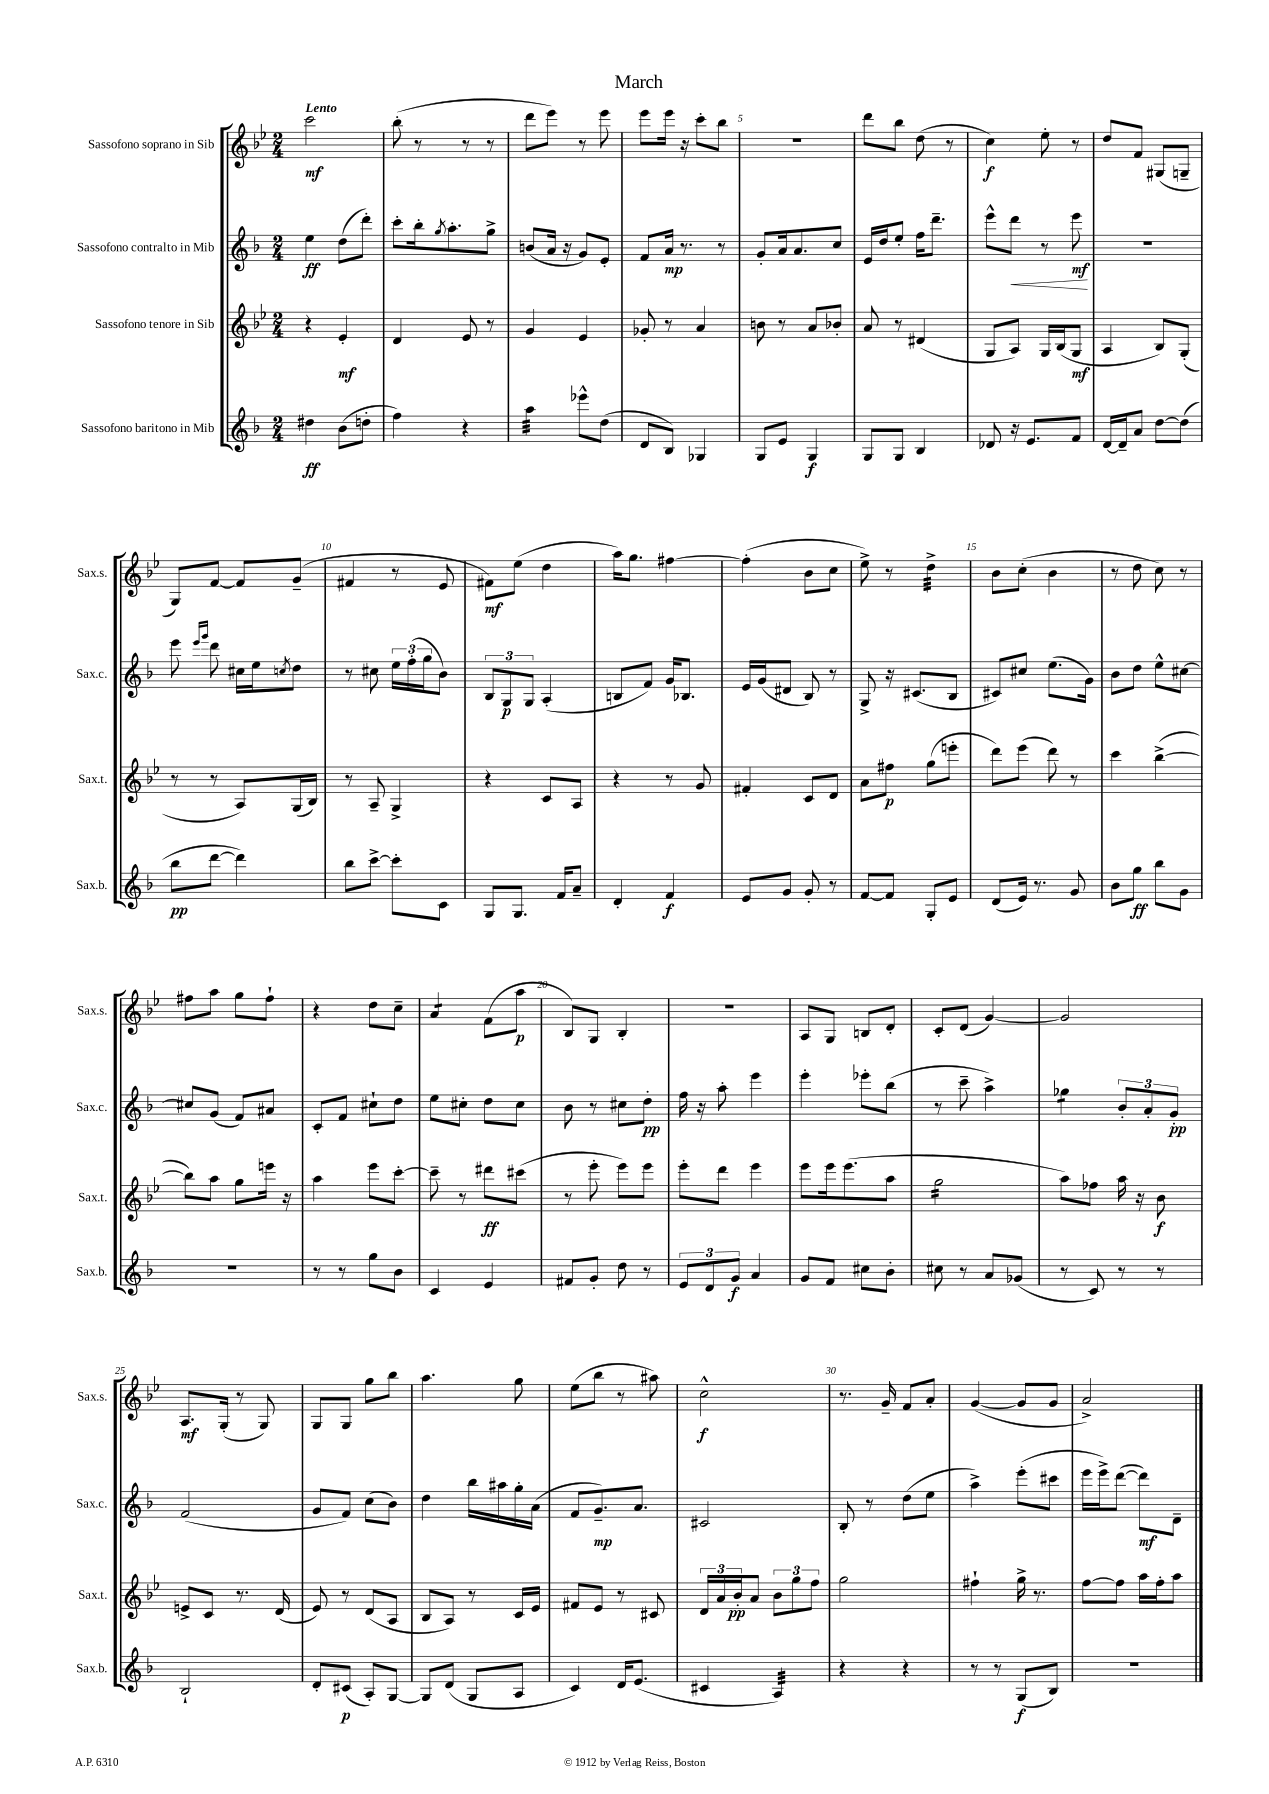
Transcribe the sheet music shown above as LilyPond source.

\header { title = "March" }
<<
\new StaffGroup <<
\new Staff = "s0" \with { instrumentName = "Sassofono soprano in Sib" shortInstrumentName = "Sax.s." } {
    \clef treble \key bes \major \numericTimeSignature \time 2/4 \tempo "Lento"
    c'''2\mf |
    bes''8-.( r8 r8 r8 |
    d'''8 ees'''8) r8 ees'''8 |
    ees'''8 ees'''16 r16 c'''8-. bes''8 |
    R2 |
    d'''8 bes''8 d''8( r8 |
    c''4\f) ees''8-. r8 |
    d''8 f'8 gis8( g8-- |
    g8) f'8~ f'8 g'8--( |
    fis'4 r8 ees'8 |
    fis'8\mf) ees''8( d''4 |
    a''16) g''8. fis''4~ |
    fis''4-.( bes'8 c''8 |
    ees''8->) r8 d''4:32-> |
    bes'8 c''8-.( bes'4 |
    r8 d''8 c''8) r8 |
    fis''8 a''8 g''8 fis''8-! |
    r4 d''8 c''8-- |
    a'4:8 f'8( a''8\p |
    bes8) g8 bes4-. |
    R2 |
    a8 g8 b8 d'8-. |
    c'8-. d'8( g'4~) |
    g'2 |
    a8.\mf g16-.( r8 g8) |
    g8 g8 g''8 bes''8 |
    a''4. g''8 |
    ees''8( bes''8 r8 ais''8) |
    c''2-^\f |
    r8. g'16-- f'8 a'8-. |
    g'4~( g'8 g'8 |
    a'2->) \bar "|." |
}
\new Staff = "s1" \with { instrumentName = "Sassofono contralto in Mib" shortInstrumentName = "Sax.c." } {
    \clef treble \key f \major \numericTimeSignature \time 2/4
    e''4\ff d''8( d'''8-.) |
    c'''8-. bes''16-. \acciaccatura { g''8 } a''8.-. g''8-> |
    b'8( a'16 r16 g'8) e'8-. |
    f'8 a'16\mp r8. r8 |
    g'8-. a'16 a'8. c''8 |
    e'16 d''16 e''8-. f''16 d'''8.-- |
    e'''8-^ d'''8\< r8 e'''8\mf\! |
    R2 |
    e'''8 \grace { e'''16 g'''16 } d'''8 cis''16 e''16 \acciaccatura { c''8 } d''8 |
    r8 cis''8 \tuplet 3/2 { e''16 f''16-.( g''16 } bes'8) |
    \tuplet 3/2 { bes8 g8\p g8 } a4-.( |
    b8 f'8) g'16 bes8. |
    e'16 g'16( dis'8 bes8) r8 |
    g8-> r16 cis'8.( bes8 |
    cis'8) cis''8 e''8.( g'16) |
    bes'8 d''8 e''8-^ cis''8~ |
    cis''8 g'8( f'8) ais'8 |
    c'8-. f'8 cis''8-! d''8 |
    e''8 cis''8-. d''8 cis''8 |
    bes'8 r8 cis''8 d''8-.\pp |
    f''16 r16 a''8-. e'''4 |
    e'''4-. ees'''8-. bes''8( |
    r8 c'''8-- a''4->) |
    ges''4:8 \tuplet 3/2 { bes'8-. a'8-. g'8-.\pp } |
    f'2( |
    g'8 f'8) c''8( bes'8) |
    d''4 bes''16 ais''16 g''16-. a'16( |
    f'8 g'8.--\mp) a'8. |
    cis'2 |
    bes8-. r8 d''8( e''8 |
    a''4->) e'''8-.( cis'''8 |
    e'''16 e'''16->) d'''8~( d'''8\mf) d'8-- \bar "|." |
}
\new Staff = "s2" \with { instrumentName = "Sassofono tenore in Sib" shortInstrumentName = "Sax.t." } {
    \clef treble \key bes \major \numericTimeSignature \time 2/4
    r4 ees'4-.\mf |
    d'4 ees'8 r8 |
    g'4 ees'4 |
    ges'8-. r8 a'4 |
    b'8 r8 a'8 bes'8-. |
    a'8 r8 dis'4( |
    g8 a8) g16 bes16( g8\mf |
    a4 bes8) g8-.( |
    r8 r8 a8) g16( bes16) |
    r8 a8-- g4-> |
    r4 c'8 a8 |
    r4 r8 g'8 |
    fis'4-. c'8 d'8 |
    a'8 fis''8\p g''8( e'''8-. |
    d'''8) ees'''8( d'''8) r8 |
    c'''4 bes''4~->( |
    bes''8) a''8 g''8 e'''16 r16 |
    a''4 ees'''8 c'''8~-. |
    c'''8-- r8 dis'''8\ff cis'''8( |
    r8 ees'''8-. ees'''8) ees'''8 |
    ees'''8-. d'''8 ees'''4 |
    ees'''8 ees'''16 ees'''8.( a''8 |
    g''2:16 |
    a''8) fes''8 a''16 r16 bes'8\f |
    e'8-> c'8 r8. d'16( |
    ees'8) r8 d'8( a8 |
    bes8 a8) r8 c'16 ees'16 |
    fis'8 ees'8 r8 cis'8 |
    \tuplet 3/2 { d'16 a'16 bes'16-.\pp } a'8 \tuplet 3/2 { bes'8 g''8 f''8 } |
    g''2 |
    fis''4-! g''16-> r8. |
    f''8~ f''8 a''16 f''16-. a''8 \bar "|." |
}
\new Staff = "s3" \with { instrumentName = "Sassofono baritono in Mib" shortInstrumentName = "Sax.b." } {
    \clef treble \key f \major \numericTimeSignature \time 2/4
    dis''4\ff bes'8( d''8-. |
    f''4) r4 |
    a''4:32 ees'''8-^ d''8( |
    d'8 bes8) ges4 |
    g8 e'8 g4\f |
    g8 g8 bes4 |
    des'8 r16 e'8. f'8 |
    d'16~ d'16-- a'8 d''8~ d''8( |
    bes''8\pp d'''8~ d'''4) |
    bes''8 c'''8~-> c'''8-. c'8 |
    g8 g8. f'16 a'8-- |
    d'4-. f'4\f |
    e'8 g'8 g'8-. r8 |
    f'8~ f'8 g8-. e'8 |
    d'8( e'16) r8. g'8 |
    bes'8 g''8\ff bes''8 g'8 |
    R2 |
    r8 r8 g''8 bes'8 |
    c'4 e'4 |
    fis'8 g'8-. d''8 r8 |
    \tuplet 3/2 { e'8 d'8 g'8\f } a'4 |
    g'8 f'8 cis''8 bes'8-. |
    cis''8 r8 a'8 ges'8( |
    r8 c'8) r8 r8 |
    bes2-! |
    d'8-. cis'8\p( a8-.) g8~ |
    g8 d'8( g8 a8 |
    c'4) d'16 e'8.( |
    cis'4 a4:32) |
    r4 r4 |
    r8 r8 g8\f( bes8) |
    r2 \bar "|." |
}
>>
>>
\layout { \context { \Score \override BarNumber.break-visibility = ##(#f #t #t) barNumberVisibility = #(every-nth-bar-number-visible 5) } }
